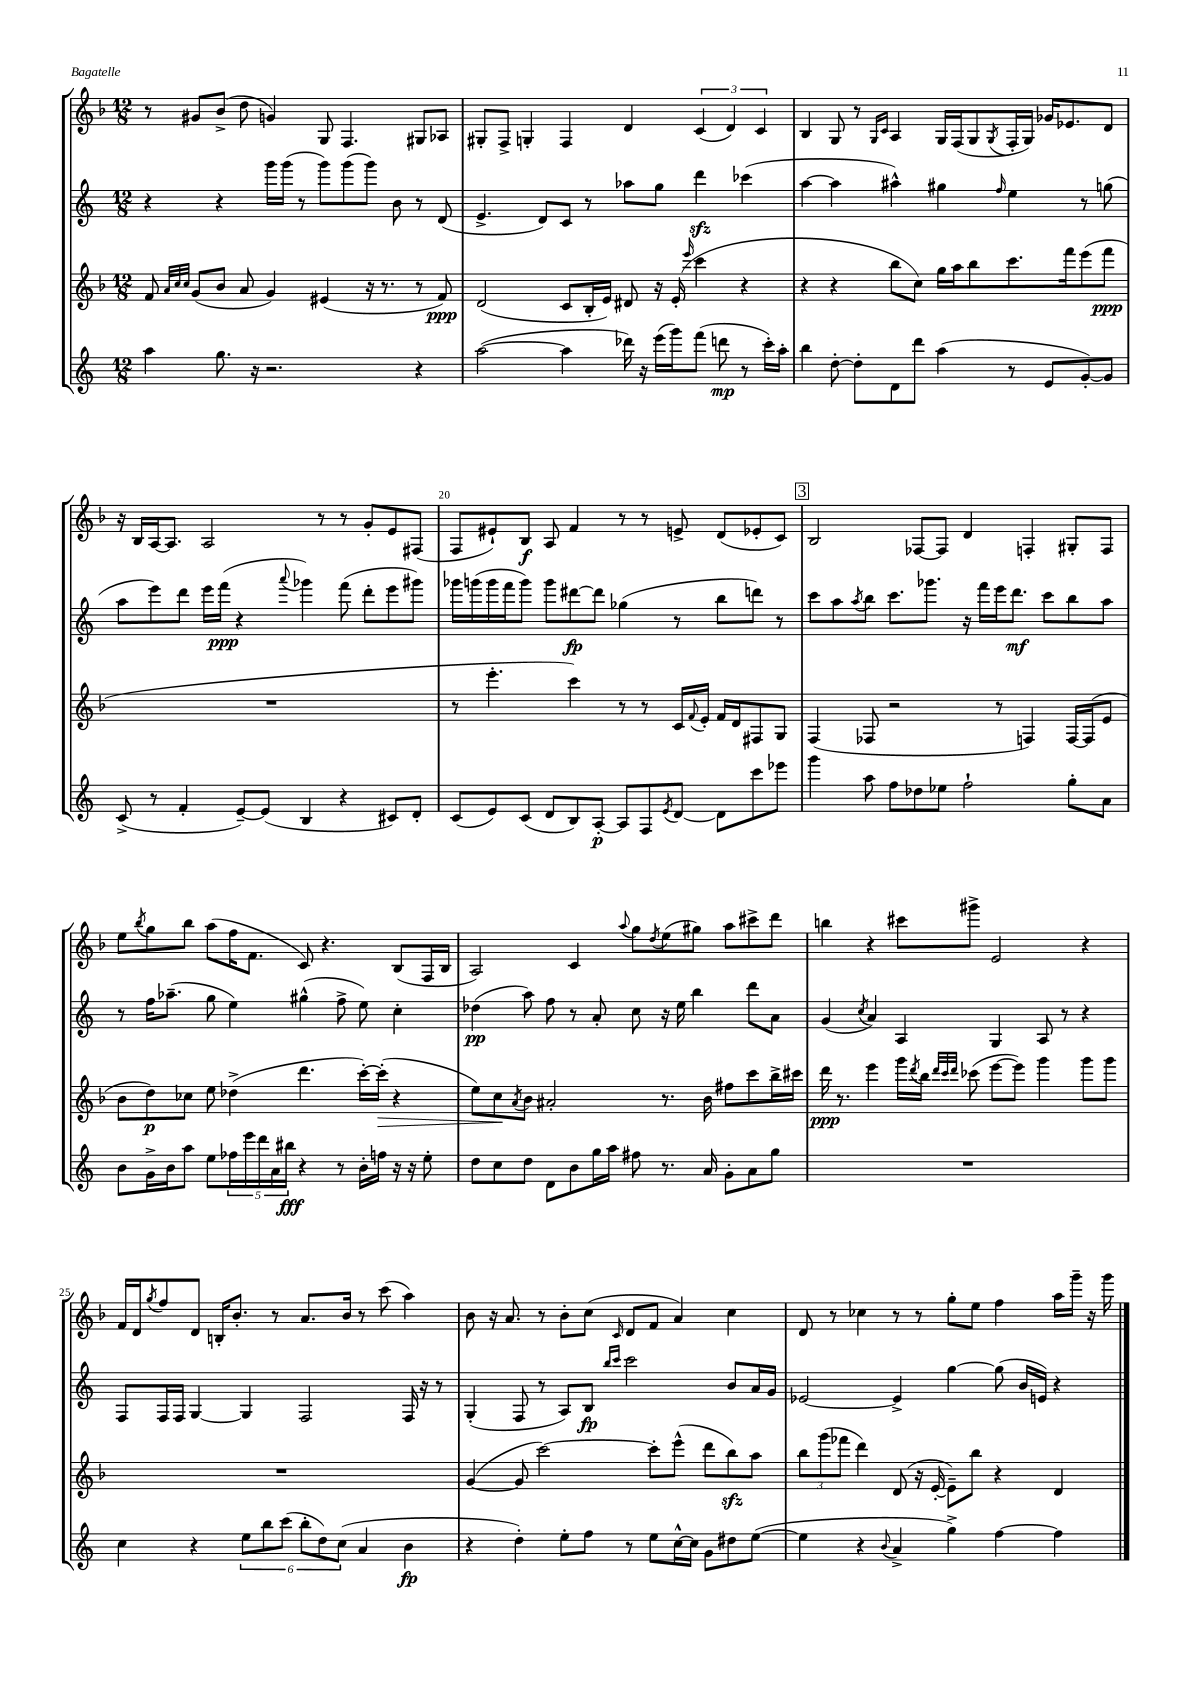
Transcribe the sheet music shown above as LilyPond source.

<<
\new StaffGroup <<
\new Staff = "s0" {
    \clef treble \key f \major \numericTimeSignature \time 12/8
    r8 gis'8 bes'8->( d''8 g'4) g8 f4. gis8 aes8 |
    gis8-. f8-> g4-. f4 d'4 \tuplet 3/2 { c'4( d'4) c'4 } |
    bes4 g8 r8 \grace { g16 c'16 } a4 g16 f16( g8 \acciaccatura { g8 } f16-. g16) ges'16 ees'8. d'8 |
    r16 bes16 a16~ a8. a2 r8 r8 g'8-. e'8 fis8( |
    f8 eis'8-!) bes8\f a8 f'4 r8 r8 e'8-> d'8( ees'8-. c'8) |
    \mark \markup { \box "3" } bes2 fes8~ fes8 d'4 f4-. gis8-. f8 |
    e''8 \acciaccatura { bes''8 } g''8 bes''8 a''8( f''16 f'8. c'8) r4. bes8( f16 bes16 |
    a2) c'4 \appoggiatura { a''8 } g''8 \acciaccatura { d''8 } e''8( gis''8) a''8 cis'''8-> d'''8 |
    b''4 r4 cis'''8 gis'''8-> e'2 r4 |
    f'16 d'16 \acciaccatura { g''8 } f''8 d'8 b16-. bes'8.-. r8 a'8. bes'16 r8 c'''8( a''4) |
    bes'8 r16 a'8. r8 bes'8-. c''8( \grace { c'16 } d'8 f'8 a'4) c''4 |
    d'8 r8 ces''4 r8 r8 g''8-. e''8 f''4 a''16 g'''16-- r16 g'''16 \bar "|." |
}
\new Staff = "s1" {
    \clef treble \key c \major \numericTimeSignature \time 12/8
    r4 r4 g'''16 g'''16( r8 g'''8) g'''8( g'''8) b'8 r8 d'8( |
    e'4.-> d'8) c'8 r8 aes''8 g''8 d'''4\sfz ces'''4( |
    a''4~ a''4 ais''4-^) gis''4 \grace { f''16 } e''4 r8 g''8( |
    a''8 e'''8) d'''8 e'''16 f'''16\ppp( r4 \appoggiatura { a'''8 } ges'''4) f'''8( d'''8-. e'''8 gis'''8) |
    ges'''16 g'''16( g'''16 f'''16 g'''8) g'''8 dis'''8~\fp dis'''8 ges''4( r8 b''8 d'''8) r8 |
    \mark \markup { \box "3" } c'''8 a''8 \acciaccatura { a''8 } b''8 c'''8. ges'''8. r16 f'''16 e'''16 d'''8.\mf c'''8 b''8 a''8 |
    r8 f''16 aes''8.--( g''8 e''4) gis''4-^( f''8-> e''8) c''4-. |
    des''4\pp( a''8) f''8 r8 a'8-. c''8 r16 e''16 b''4 d'''8 a'8 |
    g'4( \acciaccatura { c''8 } a'4) a4 g4 a8 r8 r4 |
    f8 f16 f16 g4~ g4 f2 f16 r16 r8 |
    g4-.( f8 r8 a8) b8\fp \grace { b''16 c'''16 } c'''2 b'8 a'16 g'16 |
    ees'2~ ees'4-> g''4~ g''8( b'16 e'16) r4 \bar "|." |
}
\new Staff = "s2" {
    \clef treble \key f \major \numericTimeSignature \time 12/8
    f'8 \grace { a'32 c''32 c''32 } g'8( bes'8 a'8 g'4) eis'4( r16 r8. r8 f'8\ppp) |
    d'2( c'8 bes16-. e'16) dis'8 r16 e'16-.( \grace { e'''16 } c'''4 r4 |
    r4 r4 bes''8 c''8) g''16 a''16 bes''8 c'''8. f'''16 e'''8( f'''8\ppp |
    R1. |
    r8 e'''4.-. c'''4) r8 r8 c'16 \appoggiatura { f'8 } e'16-. f'16 d'16 fis8 g8 |
    \mark \markup { \box "3" } f4( fes8 r2 r8 f4) f16~ f16( e'8 |
    bes'8 d''8\p) ces''8 e''8 des''4->( d'''4. c'''16~-.) c'''16-.\>( r4 |
    e''8) c''8\! \acciaccatura { a'8 } bes'8 ais'2-. r8. bes'16 fis''8 c'''8 bes''16-> cis'''16 |
    d'''16\ppp r8. e'''4 g'''16 \acciaccatura { d'''8 } bes''16 \grace { d'''32 c'''32 d'''32 } ces'''8( e'''8~ e'''8) g'''4 g'''8 g'''8 |
    R1. |
    g'4~( g'8 c'''2~) c'''8-. e'''8-^( d'''8 bes''8\sfz) a''8 |
    \tuplet 3/2 { bes''8 g'''8( fes'''8 } d'''4) d'8( r16 e'16~-. e'8--) bes''8 r4 d'4 \bar "|." |
}
\new Staff = "s3" {
    \clef treble \key c \major \numericTimeSignature \time 12/8
    a''4 g''8. r16 r2. r4 |
    a''2~( a''4 des'''16) r16 e'''16( g'''16) f'''8( d'''8\mp r8 c'''16-.) a''16-. |
    b''4 d''8~-. d''8-. d'8 d'''8 a''4( r8 e'8 g'8~-.) g'8 |
    c'8->( r8 f'4-. e'8~--) e'8( b4 r4 cis'8) d'8-. |
    c'8( e'8) c'8( d'8 b8) a8~-.\p a8 f8 \acciaccatura { e'8 } d'8~ d'8 c'''8 ees'''8 |
    \mark \markup { \box "3" } g'''4 a''8 f''8 des''8 ees''8 f''2-! g''8-. a'8 |
    b'8 g'16-> b'16 a''8 e''8 \tuplet 5/4 { fes''16 e'''16 d'''16 a'16 bis''16\fff } r4 r8 b'16-. f''16 r16 r16 e''8-. |
    d''8 c''8 d''8 d'8 b'8 g''16 a''16 fis''8 r8. a'16 g'8-. a'8 g''8 |
    R1. |
    c''4 r4 \tuplet 6/4 { e''8 b''8 c'''8( b''8-. d''8) c''8( } a'4 b'4\fp |
    r4 d''4-.) e''8-. f''8 r8 e''8 c''16~-^ c''16 g'8 dis''8 e''8~( |
    e''4 r4 \appoggiatura { b'8 } a'4-> g''4->) f''4~ f''4 \bar "|." |
}
>>
>>
\layout { \context { \Score currentBarNumber = #16 \override BarNumber.break-visibility = ##(#f #t #t) barNumberVisibility = #(every-nth-bar-number-visible 5) } }
